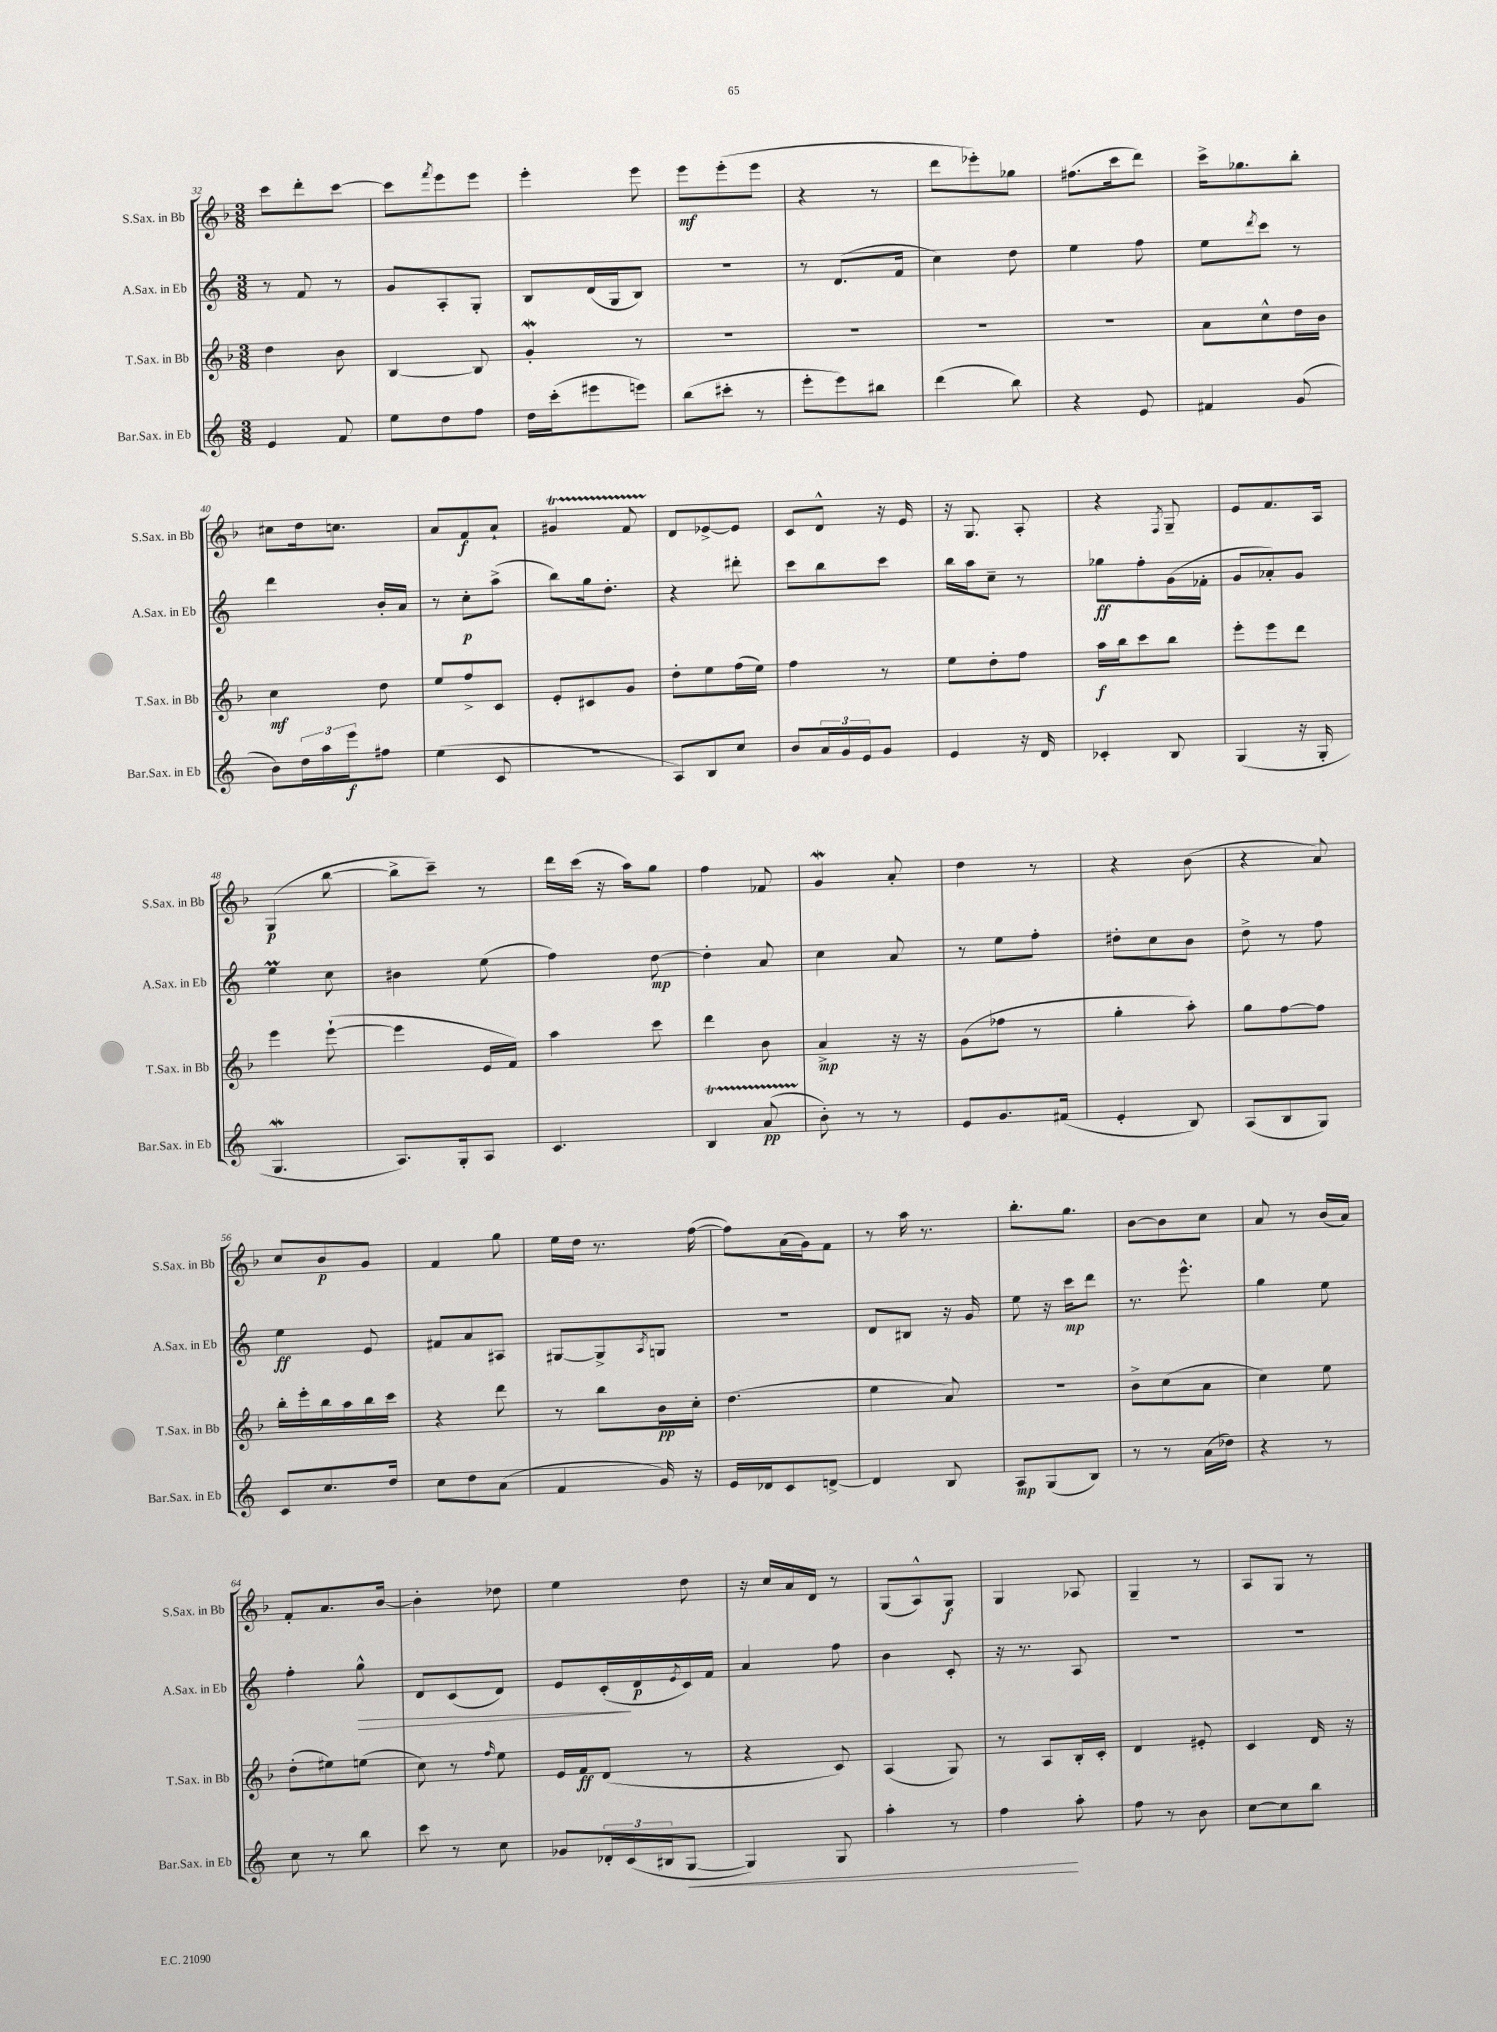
<<
\new StaffGroup <<
\new Staff = "s0" \with { instrumentName = "S.Sax. in Bb" shortInstrumentName = "S.Sax. in Bb" } {
    \clef treble \key f \major \numericTimeSignature \time 3/8
    c'''8 d'''8-. c'''8~ |
    c'''8 \acciaccatura { f'''8 } e'''8 e'''8 |
    e'''4-. e'''8 |
    e'''8\mf e'''8-.( e'''8 |
    r4 r8 |
    d'''8 ees'''8-.) ges''8 |
    fis''8.( c'''16 d'''8) |
    c'''16-> ges''8. bes''8-. |
    cis''8 d''16 c''8. |
    a'8 f'8\f a'8-! |
    gis'4\startTrillSpan f'8 |
    d'8\stopTrillSpan ees'8~-> ees'8 |
    c'8 d'8-^ r16 e'16 |
    r16 g8. a8-. |
    r4 \acciaccatura { f8 } g8-- |
    e'8 f'8. a16 |
    g4\p( bes''8~ |
    bes''8-> c'''8--) r8 |
    d'''16 c'''16( r16 a''16) g''8 |
    f''4 fes'8 |
    g'4\mordent a'8-. |
    d''4 r8 |
    r4 bes'8( |
    r4 a'8) |
    c''8 bes'8\p g'8 |
    f'4 g''8 |
    e''16 d''16 r8. f''16~( |
    f''8) a'16( g'16) f'8 |
    r8 a''16 r8. |
    bes''8.-. g''8. |
    bes'8~ bes'8 c''8 |
    a'8 r8 bes'16( a'16) |
    f'8-. a'8. bes'16~ |
    bes'4-. des''8 |
    e''4 d''8 |
    r16 c''16 a'16 d'16 r8 |
    g8( a8-^) g8\f |
    g4 aes8 |
    g4-- r8 |
    a8 g8 r8 \bar "|." |
}
\new Staff = "s1" \with { instrumentName = "A.Sax. in Eb" shortInstrumentName = "A.Sax. in Eb" } {
    \clef treble \key c \major \numericTimeSignature \time 3/8
    r8 f'8 r8 |
    g'8 a8-. g8-. |
    b8 d'16( g16 b8) |
    R4. |
    r8 d'8.( f'16 |
    c''4) d''8 |
    e''4 f''8 |
    e''8 \acciaccatura { d'''8 } c'''8 r8 |
    d'''4 b'16-. a'16 |
    r8 c''8-.\p a''8->( |
    b''8) g''16 d''8.-. |
    r4 dis'''8-. |
    c'''8 b''8 c'''8 |
    b''16 a''16 c''8-- r8 |
    ges''8\ff f''8-. g'16( fes'16-. |
    g'8 aes'8-.) g'8 |
    e''4\prall c''8 |
    bis'4 e''8( |
    f''4) d''8~\mp |
    d''4-. a'8 |
    c''4 a'8 |
    r8 e''8 f''8-. |
    dis''8-. c''8 b'8 |
    d''8-> r8 f''8 |
    e''4\ff e'8 |
    fis'8 a'8 ais8 |
    gis8~ gis8-> \acciaccatura { a8 } g8 |
    R4. |
    d'8 bis8 r16 g'16 |
    e''8 r16 c'''16\mp d'''8 |
    r8. e'''8.-^ |
    g''4 e''8 |
    f''4-. g''8-^\> |
    d'8 c'8( d'8) |
    e'8 c'16-.\!( d'16\p \acciaccatura { e'8 } c'16) f'16 |
    a'4 f''8 |
    b'4 c'8-. |
    r16 r8. a8 |
    R4. |
    R4. \bar "|." |
}
\new Staff = "s2" \with { instrumentName = "T.Sax. in Bb" shortInstrumentName = "T.Sax. in Bb" } {
    \clef treble \key f \major \numericTimeSignature \time 3/8
    d''4 bes'8 |
    bes4~ bes8 |
    g'4-.\mordent r8 |
    R4. |
    R4. |
    R4. |
    R4. |
    a'8 c''8-^ d''16 bes'16 |
    c''4\mf d''8 |
    e''8 f''8-> c'8 |
    e'8-. cis'8 g'8 |
    d''8-. e''8 f''16( e''16) |
    f''4 r8 |
    e''8 d''8-. f''8 |
    a''16\f bes''16 c'''8 bes''8 |
    e'''8-. e'''8 d'''8 |
    e'''4 e'''8~-!( |
    e'''4 e'16 f'16) |
    a''4 c'''8 |
    d'''4 bes'8 |
    a'4->\mp r16 r16 |
    g'8( fes''8 r8 |
    g''4-. a''8-.) |
    g''8 f''8~ f''8 |
    bes''16-. e'''16-. bes''16 a''16 bes''16 c'''16 |
    r4 d'''8 |
    r8 bes''8 bes'16\pp c''16-. |
    d''4.( |
    e''4 a'8) |
    R4. |
    bes'8-> c''8( a'8 |
    c''4) e''8 |
    d''8-.( eis''8) e''8( |
    c''8) r8 \grace { f''16 } e''8 |
    e'16 f'16\ff d'8( r8 |
    r4 c'8) |
    a4( g8) |
    r8 a8 bes16-. c'16-. |
    d'4 eis'8-. |
    c'4 d'16 r16 \bar "|." |
}
\new Staff = "s3" \with { instrumentName = "Bar.Sax. in Eb" shortInstrumentName = "Bar.Sax. in Eb" } {
    \clef treble \key c \major \numericTimeSignature \time 3/8
    e'4 f'8 |
    e''8 d''8 f''8 |
    d''16 c'''16-.( eis'''8 e'''8) |
    b''8( cis'''8-. r8 |
    e'''8-. e'''8) bis''8 |
    d'''4( b''8) |
    r4 e'8 |
    fis'4 g'8( |
    b'8) \tuplet 3/2 { d''16 a''16 e'''16\f } fis''8 |
    e''4( c'8 |
    R4. |
    a8) b8 c''8 |
    b'8 \tuplet 3/2 { a'16 g'16 e'16 } g'8 |
    e'4 r16 d'16 |
    ces'4-. b8 |
    g4( r16 g16-. |
    g4.\mordent |
    a8.) g16-. a8 |
    c'4. |
    b4\startTrillSpan a'8\pp( |
    b'8-.\stopTrillSpan) r8 r8 |
    e'8 g'8. fis'16( |
    e'4-. b8) |
    a8( b8 g8) |
    c'8 c''8. d''16 |
    c''8 d''8 a'8( |
    f'4 g'16) r16 |
    e'16 des'16 c'8 d'8~-> |
    d'4 b8 |
    a8\mp g8( b8) |
    r8 r8 a'16( des''16) |
    r4 r8 |
    c''8 r8 b''8 |
    c'''8 r8 c''8 |
    ges'8 \tuplet 3/2 { des'16-. c'16( bis16 } g8~\< |
    g4) g8 |
    a''4-. r8 |
    f''4\! a''8-. |
    f''8 r8 b'8 |
    c''8~ c''8 b''8 \bar "|." |
}
>>
>>
\layout { \context { \Score currentBarNumber = #32 } }
